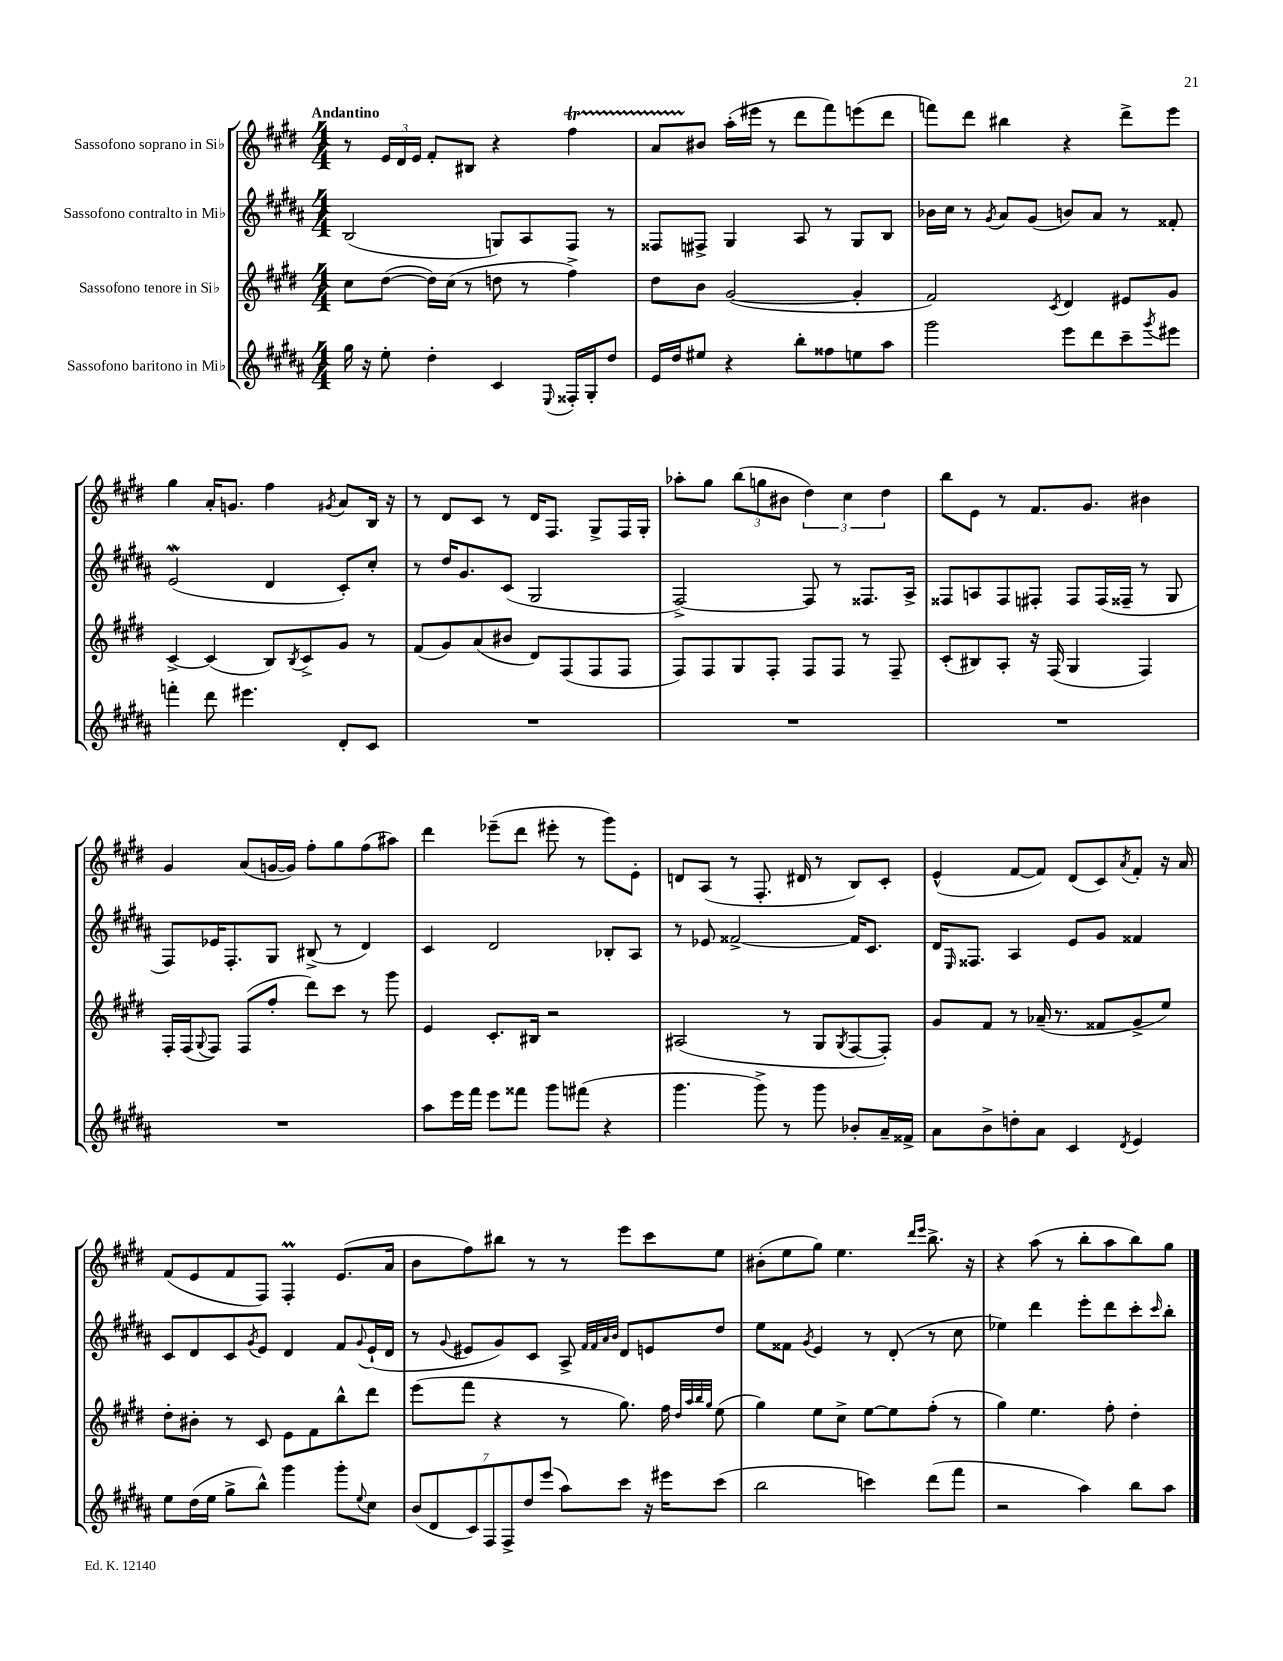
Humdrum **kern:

**kern	**kern	**kern	**kern
*part4	*part3	*part2	*part1
*staff4	*staff3	*staff2	*staff1
*I"Sassofono baritono in Mi♭	*I"Sassofono tenore in Si♭	*I"Sassofono contralto in Mi♭	*I"Sassofono soprano in Si♭
*clefG2	*clefG2	*clefG2	*clefG2
*k[f#c#g#d#a#]	*k[f#c#g#d#]	*k[f#c#g#d#a#]	*k[f#c#g#d#]
*M4/4	*M4/4	*M4/4	*M4/4
=1	=1	=1	=1
!	!	!	!LO:TX:a:B:t=Andantino
16gg#\	8cc#\L	(2B/	8r
16r	.	.	.
8ee'\	([8dd#\J	.	24e/LL
.	.	.	24d#/
.	.	.	24e/JJ
4dd#'\	16dd#\LL])	.	8f#'/L
.	(16cc#\JJ	.	.
.	8r	.	8B#X/J
4c#/	8ddn\	8Gn/L)	4r
.	8r	8A#/	.
8qqE/	.	.	.
16F##X'/LL	4ff#^\)	8F#/J	4ff#T\
16G#'/J	.	.	.
8dd#/J	.	8r	.
=2	=2	=2	=2
16e/LL	8dd#\L	8F##X/L	8aTTT/L
16dd#/J	.	.	.
8ee#X/J	8b\J	8F#X^/J	8b#X/J
4r	([2g#/	4G#/	(16aa'\LL
.	.	.	16eee#X\JJ
.	.	.	8r
8bb'\L	.	8A#/	8ddd#\L
8ff##X\	.	8r	8fff#\)
8een\	4g#'/]	8G#/L	(8eeen\
8aa#\J	.	8B/J	8ddd#\J
=3	=3	=3	=3
2ggg#\	2f#/)	16b-X\LL	8fffn\L)
.	.	16cc#\JJ	.
.	.	8r	8ddd#\J
.	.	8qg#/	.
.	.	8a#/L	4bb#X\
.	.	(8g#/J	.
.	8qc#/	.	.
8eee\L	4d#/	8bn/L)	4r
8ddd#\	.	8a#/J	.
8ccc#~\	8e#X/L	8r	8ddd#^\L
8qggg#/	.	.	.
8eee#X\J	8g#/J	8f##X'/	8eee\J
!!LO:LB:g=z
=4	=4	=4	=4
4fffn'\	[4c#^/	(2ew/	4gg#\
8ddd#\	(4c#/]	.	16a'/KL
.	.	.	8.gn/J
4.eee#X\	.	.	.
.	8B/L)	4d#/	4ff#\
.	8qB/	.	.
.	8c#^/	.	.
.	.	.	8qg#X/
8d#'/L	8g#/J	8c#'/L)	8a/L
8c#/J	8r	8cc#'/J	16B/Jk
.	.	.	16r
=5	=5	=5	=5
1r	(8f#/L	8r	8r
.	8g#/)	16dd#/KL	8d#/L
.	.	8.g#/	.
.	(8a/	.	8c#/J
.	8b#X/J	(8c#/J	8r
.	8d#/L)	2G#/	16d#/KL
.	.	.	8.F#/J
.	(8F#/	.	.
.	8F#/	.	8G#^/L
.	8F#/J	.	16F#/L
.	.	.	16G#'/JJ
=6	=6	=6	=6
1r	8F#/L)	[2F#^/)	8aa-X'\L
.	8F#/	.	8gg#\J
.	8G#/	.	(12bb\L
.	.	.	12ggn\
.	8F#'/J	.	.
.	.	.	12b#X\J
.	8F#/L	8F#/]	6dd#\)
.	8F#/J	8r	.
.	.	.	6cc#\
.	8r	8.F##X/L	.
.	.	.	6dd#\
.	8F#~/	.	.
.	.	16A#^/Jk	.
=7	=7	=7	=7
1r	(8c#'/L	8F##X/L	8bb\L
.	8B#X/)	8An/	8e\J
.	8A'/J	8F##/	8r
.	16r	8F#X'/J	8.f#/L
.	(16F#/	.	.
.	4G#/	8F#/L	.
.	.	.	8.g#/J
.	.	(16F#/L	.
.	.	16F##X~/JJ	.
.	4F#/)	8r	4b#X\
.	.	8G#/	.
!!LO:LB:g=z
=8	=8	=8	=8
1r	16F#'/LL	8F#/L)	4g#/
.	(16F#/J	.	.
.	8qqG#/	.	.
.	8F#/J)	16e-X/K	.
.	.	8.F#'/	.
.	(8F#/L	.	(8a/L
.	8ff#'/J	8G#/J	[16gn/L
.	.	.	16g/JJ])
.	8ddd#\L)	(8B#X^/	8ff#'\L
.	8ccc#\J	8r	8gg#\
.	8r	4d#/)	(8ff#\
.	8ggg#\	.	8aa#X\J)
=9	=9	=9	=9
8aa#\L	4e/	4c#/	4ddd#\
16eee\L	.	.	.
16fff#\JJ	.	.	.
8eee\L	8.c#'/L	2d#/	(8eee-X~\L
8fff##X\J	.	.	8ddd#\J
.	16B#X/Jk	.	.
8ggg#\L	2r	.	8eee#X'\
(8fff#X\J	.	.	8r
4r	.	8B-X'/L	8ggg#\L)
.	.	8A#/J	8e'\J
=10	=10	=10	=10
4.ggg#\	(2A#X/	8r	8dn/L
.	.	8e-X/	(8A/J
.	.	[2f##X^/	8r
8ggg#^\)	.	.	8.F#'/
8r	8r	.	.
.	.	.	16d#X/
8ggg#\	8G#/L	.	8r
.	8qG#/	.	.
8b-X'/L	[8F#/	16f##/KL]	8B/L)
.	.	8.c#/J	.
16a#~/L	8F#'/J])	.	8c#'/J
16f##X^/JJ	.	.	.
=11	=11	=11	=11
8a#\L	8g#/L	16d#/KL	(4e^^/
.	.	16qqE/	.
.	.	8.F##X/J	.
8b^\	8f#/J	.	.
8ddn'\	8r	4A#/	[8f#/L
8a#\J	(16a-X~/	.	8f#/J])
.	8.r	.	.
4c#/	.	8e/L	(8d#/L
.	8f##X/L	8g#/J	8c#/)
8qd#/	.	.	8qa/
4e/	8g#^/	4f##X/	8f#'/J
.	8ee/J)	.	16r
.	.	.	16a/
!!LO:LB:g=z
=12	=12	=12	=12
8ee\L	8dd#'\L	8c#/L	(8f#/L
(16dd#\L	8b#X'\J	8d#/	8e/
16ee\JJ	.	.	.
8gg#^\L	8r	8c#/	8f#/
.	.	8qg#/	.
8bb^^\J)	8c#/	8e/J	8F#/J)
4ggg#\	8e\L	4d#/	4F#M'/
.	8f#\	.	.
8ggg#'\L	8bb^^\	8f#/L	(8.e/L
8qqee/	.	8qqg#/	.
8cc#\J	8ddd#\J	(16e`/L	.
.	.	16d#/JJ	16a/Jk
=13	=13	=13	=13
(14b/L	(8eee\L	8r	8b\L
14d#/	.	.	.
.	.	8qqg#/	.
.	8fff#\J	8e#X/L	8ff#\)
14c#/)	.	.	.
14F#/	.	.	.
.	4r	8g#/)	8bb#X\J
14F#^/	.	.	.
14dd#/	.	.	.
.	.	8c#/J	8r
(14eee/J	.	.	.
8aa#\L)	8r	8A#^/	8r
.	.	32qqf#/LLL	.
.	.	32qqf#/	.
.	.	32qqa#/	.
.	.	32qqb/JJJ	.
8ccc#\J	8.gg#\)	8d#/L	8eee\L
16r	.	8en/	8ccc#\
16eee#X\KL	16ff#\	.	.
.	32qqdd#/LLL	.	.
.	32qqaa/	.	.
.	32qqbb/	.	.
.	32qqgg#/JJJ	.	.
(8ccc#\J	(8ee\	8dd#/J	8ee\J
=14	=14	=14	=14
2bb\	4gg#\)	8ee\L	(8b#X'\L
.	.	8f##X\J	8ee\
.	.	8qg#/	.
.	8ee\L	4e/	8gg#\J)
.	8cc#^\J	.	4.ee\
4cccn\)	[8ee\L	8r	.
.	8ee\]	(8d#'/	.
.	.	.	16qqddd#/LL
.	.	.	16qqeee/JJ
(8ddd#\L	(8ff#'\J	8r	8.bb^\
8fff#\J	8r	8cc#\	.
.	.	.	16r
=15	=15	=15	=15
2r	4gg#\)	4ee-X\)	4r
.	4.ee\	4ddd#\	(8aa\
.	.	.	8r
4aa#\)	.	8eee'\L	8bb'\L
.	8ff#'\	8ddd#\	8aa\
8bb\L	4dd#'\	8ccc#'\	8bb\)
.	.	16qqccc#/	.
8aa#\J	.	8bb'\J	8gg#\J
==	==	==	==
*-	*-	*-	*-
